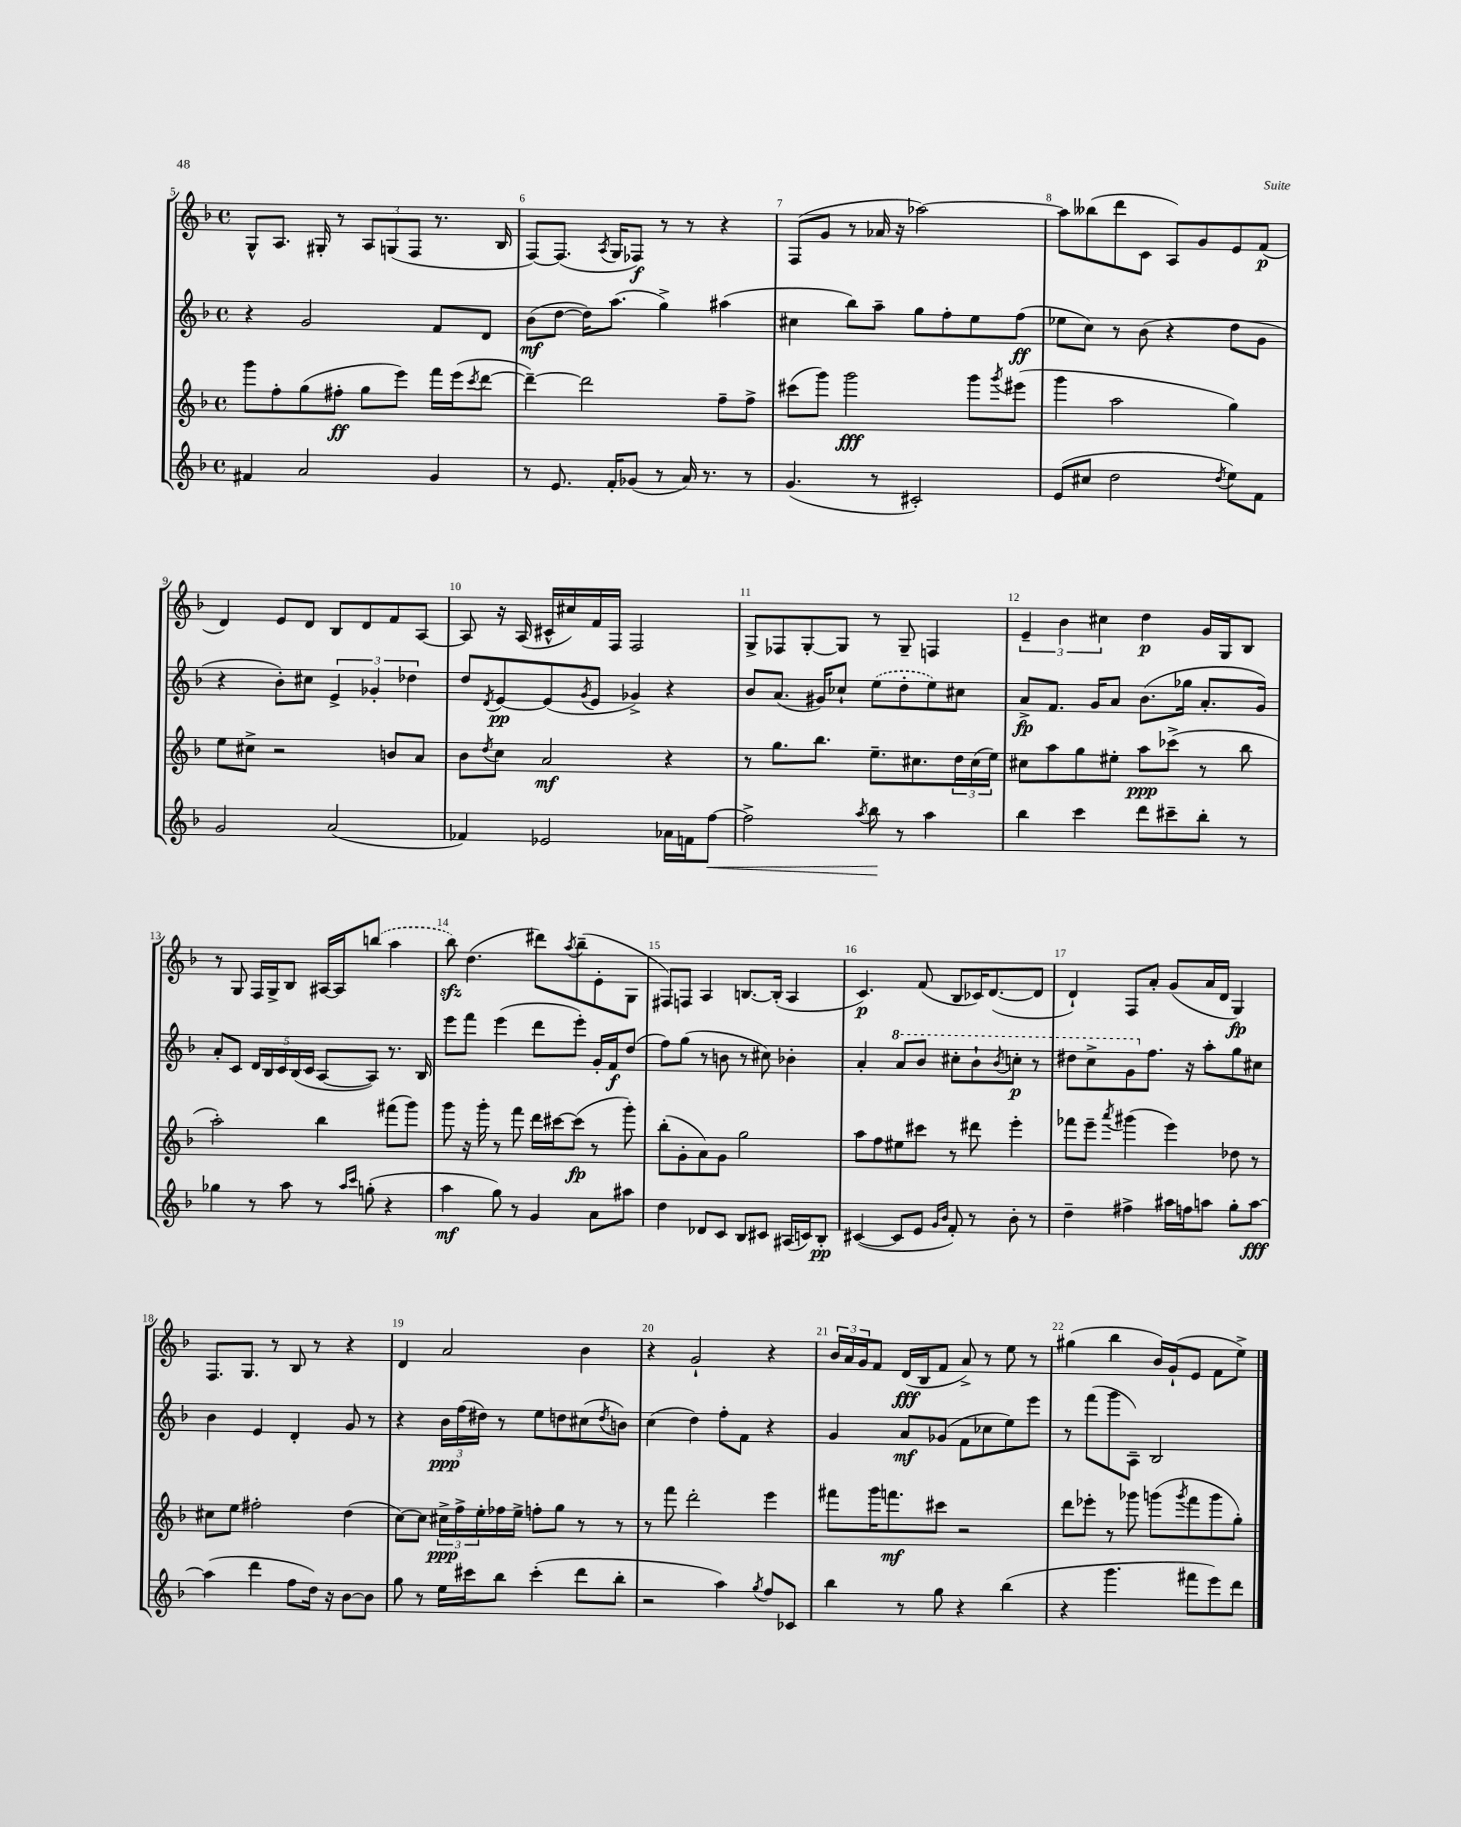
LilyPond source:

<<
\new StaffGroup <<
\new Staff = "s0" {
    \clef treble \key f \major \defaultTimeSignature \time 4/4
    g8-^ a8. gis16-. r8 \tuplet 3/2 { a8 g8( f8 } r8. bes16 |
    f8~) f8.( \acciaccatura { a8 } g16 fes8\f) r8 r8 r4 |
    f8( g'8 r8 aes'16 r16 aes''2~) |
    aes''8 beses''8( d'''8 c'8 a8) g'8 e'8 f'8\p( |
    d'4) e'8 d'8 bes8 d'8 f'8 a8~ |
    a8 r16 a16( cis'16-^ cis''16) f'16 f16 f2 |
    g8-> fes8 g8~-. g8 r8 g8-- f4 |
    \tuplet 3/2 { e'4-- bes'4 cis''4 } d''4\p g'16 g16 bes8 |
    r8 g8 f16 g16-> bes8 ais16~ ais16 \once \slurDashed b''8( a''4 |
    bes''8\sfz) d''4.( dis'''8) \acciaccatura { a''8 } bes''8--( e'8-. g8 |
    fis8) f8 a4 b8.~ b16-.( a4 |
    c'4.\p) f'8( bes8 ces'16) d'8.~( d'8 |
    d'4-!) f8 a'8-. g'8( a'16 d'16 g4\fp) |
    f8. g8. r8 bes8 r8 r4 |
    d'4 a'2 bes'4 |
    r4 g'2-! r4 |
    \tuplet 3/2 { bes'16 a'16 g'16 } f'8 d'16\fff( bes16 f'8 a'8->) r8 e''8 r8 |
    gis''4( bes''4 bes'16) g'16-!( e'8 f'8 e''8->) \bar "|." |
}
\new Staff = "s1" {
    \clef treble \key f \major \defaultTimeSignature \time 4/4
    r4 g'2 f'8 d'8 |
    bes'8\mf( d''8~ d''16) a''8.( g''4->) ais''4( |
    cis''4 bes''8) a''8-- g''8 f''8-. e''8 f''8\ff( |
    ees''8 c''8) r8 bes'8( r4 d''8 g'8 |
    r4 bes'8-.) cis''8 \tuplet 3/2 { e'4-> ges'4-. des''4 } |
    d''8 \acciaccatura { d'8 } e'8~\pp e'8( \acciaccatura { g'8 } e'8 ges'4->) r4 |
    bes'8 a'8.( gis'16) ces''8-! \once \slurDashed e''8( d''8-. e''8) cis''8 |
    a'8->\fp f'8. g'16 a'8 bes'8.( ges''16 a'8.-. g'16) |
    a'8-. c'8 \tuplet 5/4 { d'16 bes16 c'16 bes16( c'16 } a8~ a8) r8. bes16 |
    e'''8 f'''8 e'''4( d'''8 e'''8-.) g'16-. f'16\f d''8( |
    f''8) g''8( r8 b'8 r8 cis''8) bes'4-. |
    a'4-. \ottava #1 a''8 bes''8 cis'''8-. bes''8-! \acciaccatura { bes''8 } c'''8-.\p r8 |
    dis'''8 c'''8-> g''8 \ottava #0 f''8. r16 a''8-. g''8 cis''8 |
    bes'4 e'4 d'4-. g'8 r8 |
    r4 \tuplet 3/2 { bes'16\ppp f''16( dis''16) } r8 e''8 d''8 cis''8( \acciaccatura { d''8 } b'8) |
    c''4( d''4) f''8-. f'8 r4 |
    g'4 a'8\mf ges'8( f'8 ces''8 e''8) e'''8 |
    r8 f'''8( g'''8 a8--) bes2 \bar "|." |
}
\new Staff = "s2" {
    \clef treble \key f \major \defaultTimeSignature \time 4/4
    g'''8 f''8-. g''8( fis''8-.\ff g''8 e'''8) f'''16 e'''16( \acciaccatura { c'''8 } d'''8~ |
    d'''4~--) d'''2 f''8-- f''8-> |
    cis'''8( g'''8) g'''2\fff g'''8 \acciaccatura { g'''8 } eis'''8( |
    g'''4 a''2 g''4) |
    e''8 cis''8-> r2 b'8 a'8 |
    bes'8 \acciaccatura { d''8 } c''8 a'2\mf r4 |
    r8 g''8. bes''8. e''8.-- cis''8. \tuplet 3/2 { d''16 cis''16( e''16) } |
    cis''8 a''8 g''8 eis''8-. a''8\ppp ces'''8->( r8 bes''8 |
    a''2-.) bes''4 fis'''8( g'''8) |
    g'''8 r16 g'''16-. r8 f'''8 d'''16 cis'''16~ cis'''8\fp( r8 g'''8-.) |
    bes''8-.( g'8-. a'8) g'8 g''2 |
    a''8 f''8 eis''8 cis'''8 r8 dis'''8 e'''4-. |
    fes'''8 e'''8-- \acciaccatura { a'''8 } gis'''4( e'''4) des''8 r8 |
    cis''8 e''8 fis''2-. d''4( |
    c''8~) c''8 \tuplet 3/2 { cis''16->\ppp f''16-> e''16-. } fes''16 e''16-> f''8-. g''8 r8 r8 |
    r8 f'''8 d'''2-. e'''4 |
    fis'''8 g'''16 f'''8.\mf cis'''8 r2 |
    d'''8 ees'''8-. r8 ges'''8 g'''8( \acciaccatura { g'''8 } f'''8 g'''8 g''8-.) \bar "|." |
}
\new Staff = "s3" {
    \clef treble \key f \major \defaultTimeSignature \time 4/4
    fis'4 a'2 g'4 |
    r8 e'8. f'16-. ges'8( r8 a'16) r8. r8 |
    g'4.( r8 cis'2-.) |
    e'8( cis''8 d''2 \acciaccatura { d''8 } e''8) f'8 |
    g'2 a'2( |
    fes'4) ees'2 aes'16 f'16 f''8~\< |
    f''2-> \acciaccatura { a''8 } bes''8\! r8 a''4 |
    bes''4 c'''4 d'''8 cis'''8-- bes''8-. r8 |
    ges''4 r8 a''8 r8 \grace { a''16 c'''16 } g''8-.( r4 |
    a''4\mf g''8) r8 g'4 a'8 ais''8 |
    d''4 des'8 c'8 bes8 cis'8 ais16( c'16) bes8-.\pp |
    cis'4~( cis'8 e'8 \grace { g'16 bes'16 } f'8-.) r8 bes'8-. r8 |
    d''4-- fis''4-> ais''16 f''16 a''8 g''8-. a''8~\fff |
    a''4( d'''4 f''8 d''16) r16 bes'8~ bes'8 |
    g''8 r8 e''16 cis'''16 bes''8 cis'''4-.( d'''8 bes''8-. |
    r2 a''4) \acciaccatura { g''8 } f''8 ces'8 |
    bes''4 r8 g''8 r4 bes''4( |
    r4 g'''4. fis'''8 e'''8) d'''8 \bar "|." |
}
>>
>>
\layout { \context { \Score currentBarNumber = #5 \override BarNumber.break-visibility = ##(#f #t #t) barNumberVisibility = #all-bar-numbers-visible } }
